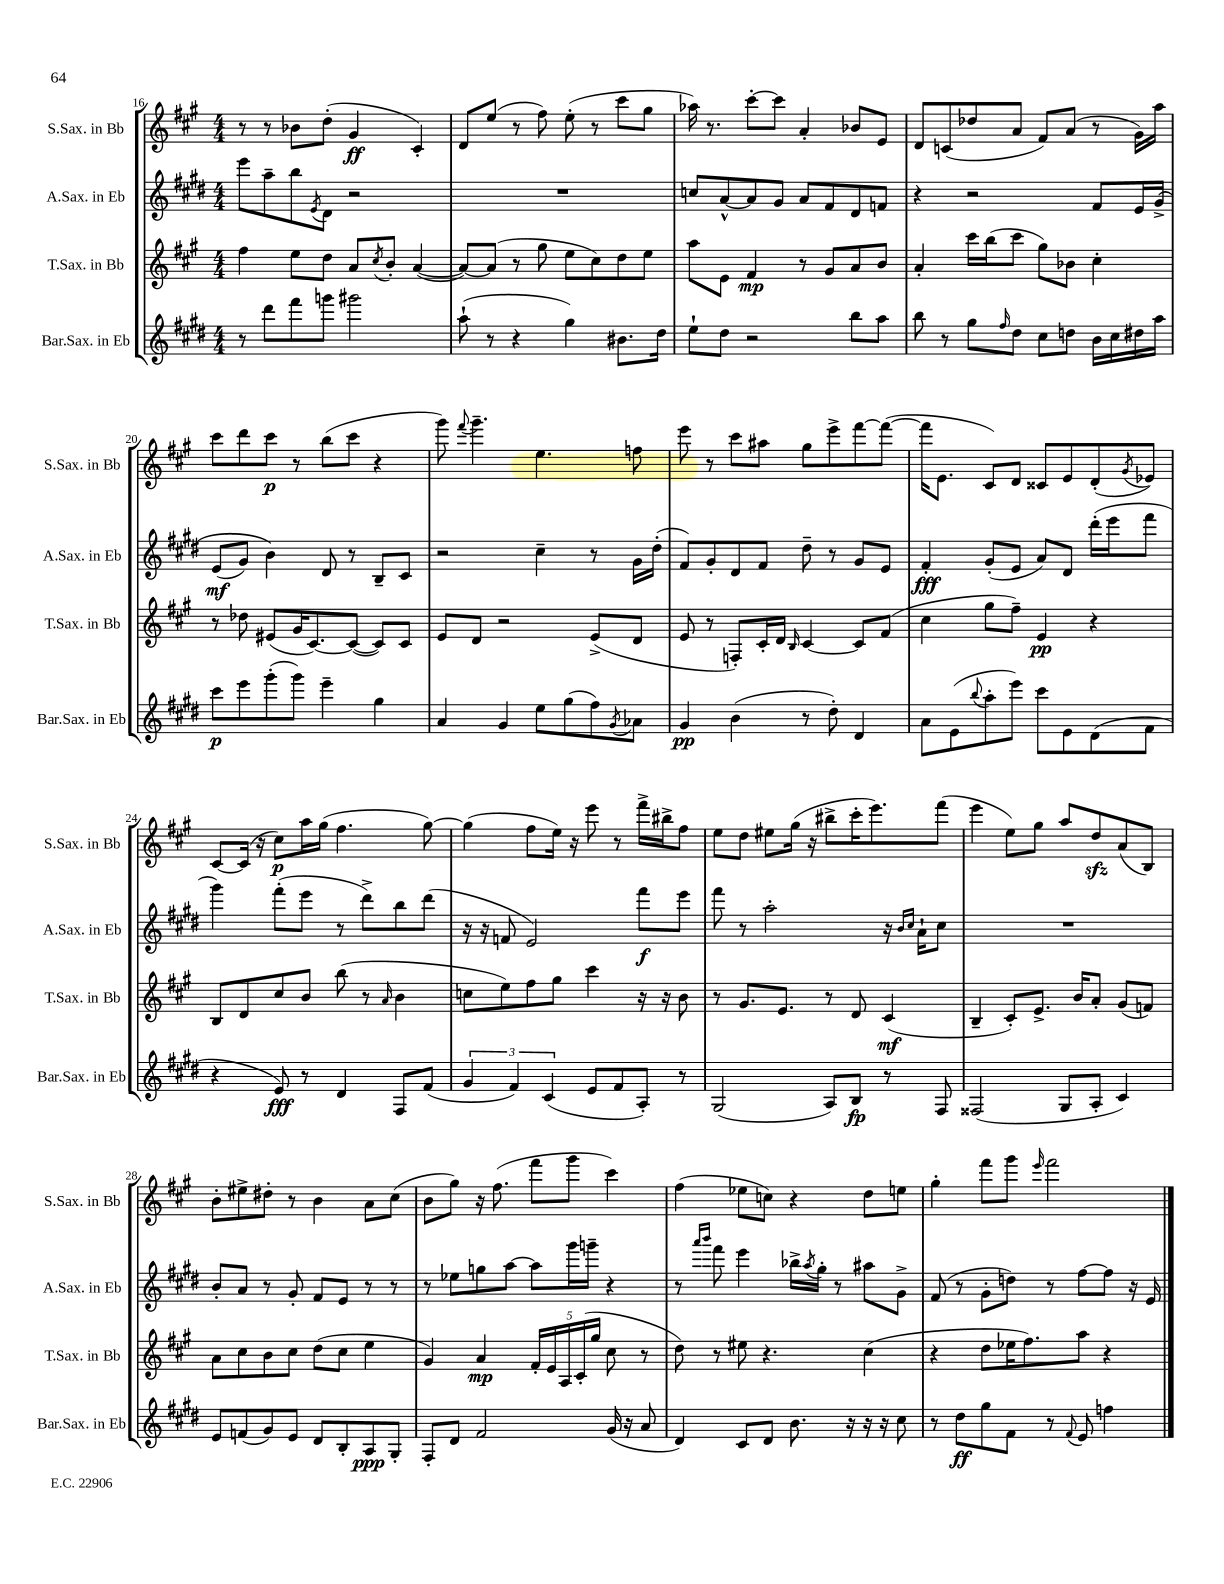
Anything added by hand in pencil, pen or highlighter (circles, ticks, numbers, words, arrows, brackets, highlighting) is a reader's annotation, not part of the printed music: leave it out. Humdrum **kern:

**kern	**kern	**kern	**kern
*staff4	*staff3	*staff2	*staff1
*clefG2	*clefG2	*clefG2	*clefG2
*k[f#c#g#d#]	*k[f#c#g#]	*k[f#c#g#d#]	*k[f#c#g#]
*M4/4	*M4/4	*M4/4	*M4/4
8r	4ff#	8eee	8r
8ddd#	.	8aa~	8r
8fff#	8ee	8bb	8b-
.	.	8qe	.
8ggg	8dd	8d#	(8dd'
2ggg#	8a	2r	4g#
.	8qcc#	.	.
.	8b'	.	.
.	([4a	.	4c#')
=	=	=	=
(8aa`	8a_)	1r	8d
8r	(8a]	.	(8ee
4r	8r	.	8r
.	8gg#	.	8ff#)
4gg#)	8ee	.	(8ee'
.	8cc#)	.	8r
8.b#	8dd	.	8ccc#
.	8ee	.	8gg#
16dd#	.	.	.
=	=	=	=
8ee`	8aa	8cc	16aa-)
.	.	.	8.r
8dd#	8e	[8a^^	.
2r	4f#	8a]	[8ccc#'
.	.	8g#	8ccc#]
.	8r	8a	4a'
.	8g#	8f#	.
8bb	8a	8d#	8b-
8aa	8b	8f	8e
=	=	=	=
8bb	4a'	4r	8d
8r	.	.	(8c
8gg#	16ccc#	2r	8dd-
.	(16bb	.	.
16qqff#	.	.	.
8dd#	8ccc#	.	8a
8cc#	8gg#)	.	8f#)
8dd	8b-	.	(8a
16b	4cc#'	8f#	8r
16cc#	.	.	.
16dd#	.	16e	16g#)
16aa	.	&(16g#^	16aa
=	=	=	=
8ccc#	8r	(8e	8ccc#
8eee	8dd-	8g#)	8ddd
(8ggg#'	(8e#	4b&)	8ccc#
8ggg#)	16g#	.	8r
.	[8.c#)	.	.
4eee~	.	8d#	(8bb
.	(8c#_	8r	8ccc#
4gg#	8c#])	8B~	4r
.	8c#	8c#	.
=	=	=	=
4a	8e	2r	8ggg#)
.	.	.	8qqfff#
.	8d	.	4.ggg#~
4g#	2r	.	.
8ee	.	4cc#~	4.ee
(8gg#	.	.	.
8ff#)	(8e^	8r	.
8qg#	.	.	.
8a-	8d	16g#	8ff
.	.	(16dd#'	.
=	=	=	=
4g#	8e	8f#)	8eee
.	8r	8g#'	8r
(4b	8F')	8d#	8ccc#
.	16c#'	8f#	8aa#
.	16d	.	.
.	16qqB	.	.
8r	[4c#	8dd#~	8gg#
8dd#')	.	8r	8eee^
4d#	8c#]	8g#	[8fff#
.	(8f#	8e	(8fff#_
=	=	=	=
8a	4cc#	4f#'	16fff#]
.	.	.	8.e
(8e	.	.	.
8qqbb	.	.	.
8aa'	8gg#	(8g#'	8c#)
8eee)	8ff#~)	8e	8d
8ccc#	4e	8a)	8c##
8e	.	8d#	8e
(8d#	4r	(16ddd#'	(8d'
.	.	16eee	.
.	.	.	8qg#
8f#	.	8fff#	8e-)
=	=	=	=
4r	8B	4ggg#)	[8c#
.	8d	.	(16c#]
.	.	.	16r
8e)	8cc#	(8fff#'	8cc#)
8r	8b	8eee	16aa
.	.	.	(16gg#
4d#	(8bb	8r	4.ff#
.	8r	8ddd#^)	.
.	16qqa	.	.
8F#	4b	8bb	.
(8f#	.	(8ddd#	[8gg#)
=	=	=	=
6g#	8cc	16r	(4gg#]
.	.	16r	.
.	8ee)	8f	.
6f#)	.	.	.
.	8ff#	2e)	8ff#
(6c#	.	.	.
.	8gg#	.	16ee)
.	.	.	16r
8e	4ccc#	.	8eee
8f#	.	.	8r
8A')	16r	8fff#	16fff#^
.	16r	.	16bb#^
8r	8b	8eee	8ff#
=	=	=	=
(2G#	8r	8fff#	8ee
.	8.g#	8r	8dd
.	.	2aa'	8ee#
.	8.e	.	.
.	.	.	(16gg#
.	.	.	16r
8A)	8r	.	8bb#^
8B	8d	.	16ccc#'
.	.	.	8.eee)
8r	(4c#	16r	.
.	.	16qqb	.
.	.	16qqcc#	.
.	.	16a`	.
8F#	.	8cc#	(8fff#
=	=	=	=
(2F##	4B~	1r	4eee
.	8c#')	.	8ee)
.	8.e^	.	8gg#
8G#	.	.	8aa
.	16b	.	.
8A'	8a'	.	8dd
4c#)	(8g#	.	(8a
.	8f)	.	8B)
=	=	=	=
8e	8a	8b'	8b'
(8f	8cc#	8a	8ee#^
8g#)	8b	8r	8dd#'
8e	8cc#	8g#'	8r
8d#	(8dd	8f#	4b
8B'	8cc#	8e	.
8A	4ee	8r	8a
8G#'	.	8r	(8cc#
=	=	=	=
8F#'	4g#)	8r	8b
8d#	.	8ee-	8gg#)
2f#	4a	8gg	16r
.	.	.	(8.ff#
.	.	[8aa	.
.	20f#'	8aa]	8fff#
.	20e	.	.
.	20A	.	.
.	.	16ggg#	8ggg#
.	(20c#'	.	.
.	.	16ggg~	.
.	20gg#	.	.
(16g#	8cc#	4r	4ccc#)
16r	.	.	.
8a	8r	.	.
=	=	=	=
4d#)	8dd)	8r	(4ff#
.	.	16qqaaa	.
.	.	16qqbbb	.
.	8r	8fff#	.
8c#	8ee#	4eee	8ee-
8d#	4.r	.	8cc)
8.b	.	16bb-^	4r
.	.	8qaa	.
.	.	16gg#'	.
.	.	8r	.
16r	.	.	.
16r	(4cc#	8aa#	8dd
16r	.	.	.
8cc#	.	8g#^	8ee
=	=	=	=
8r	4r	(8f#	4gg#'
8dd#	.	8r	.
8gg#	8dd	8g#'	8fff#
8f#	16ee-	8dd)	8ggg#
.	8.ff#)	.	.
.	.	.	16qqeee
8r	.	8r	2fff#
8qqf#	.	.	.
8e	8aa	[8ff#	.
4ff	4r	8ff#]	.
.	.	16r	.
.	.	16e	.
==	==	==	==
*-	*-	*-	*-
